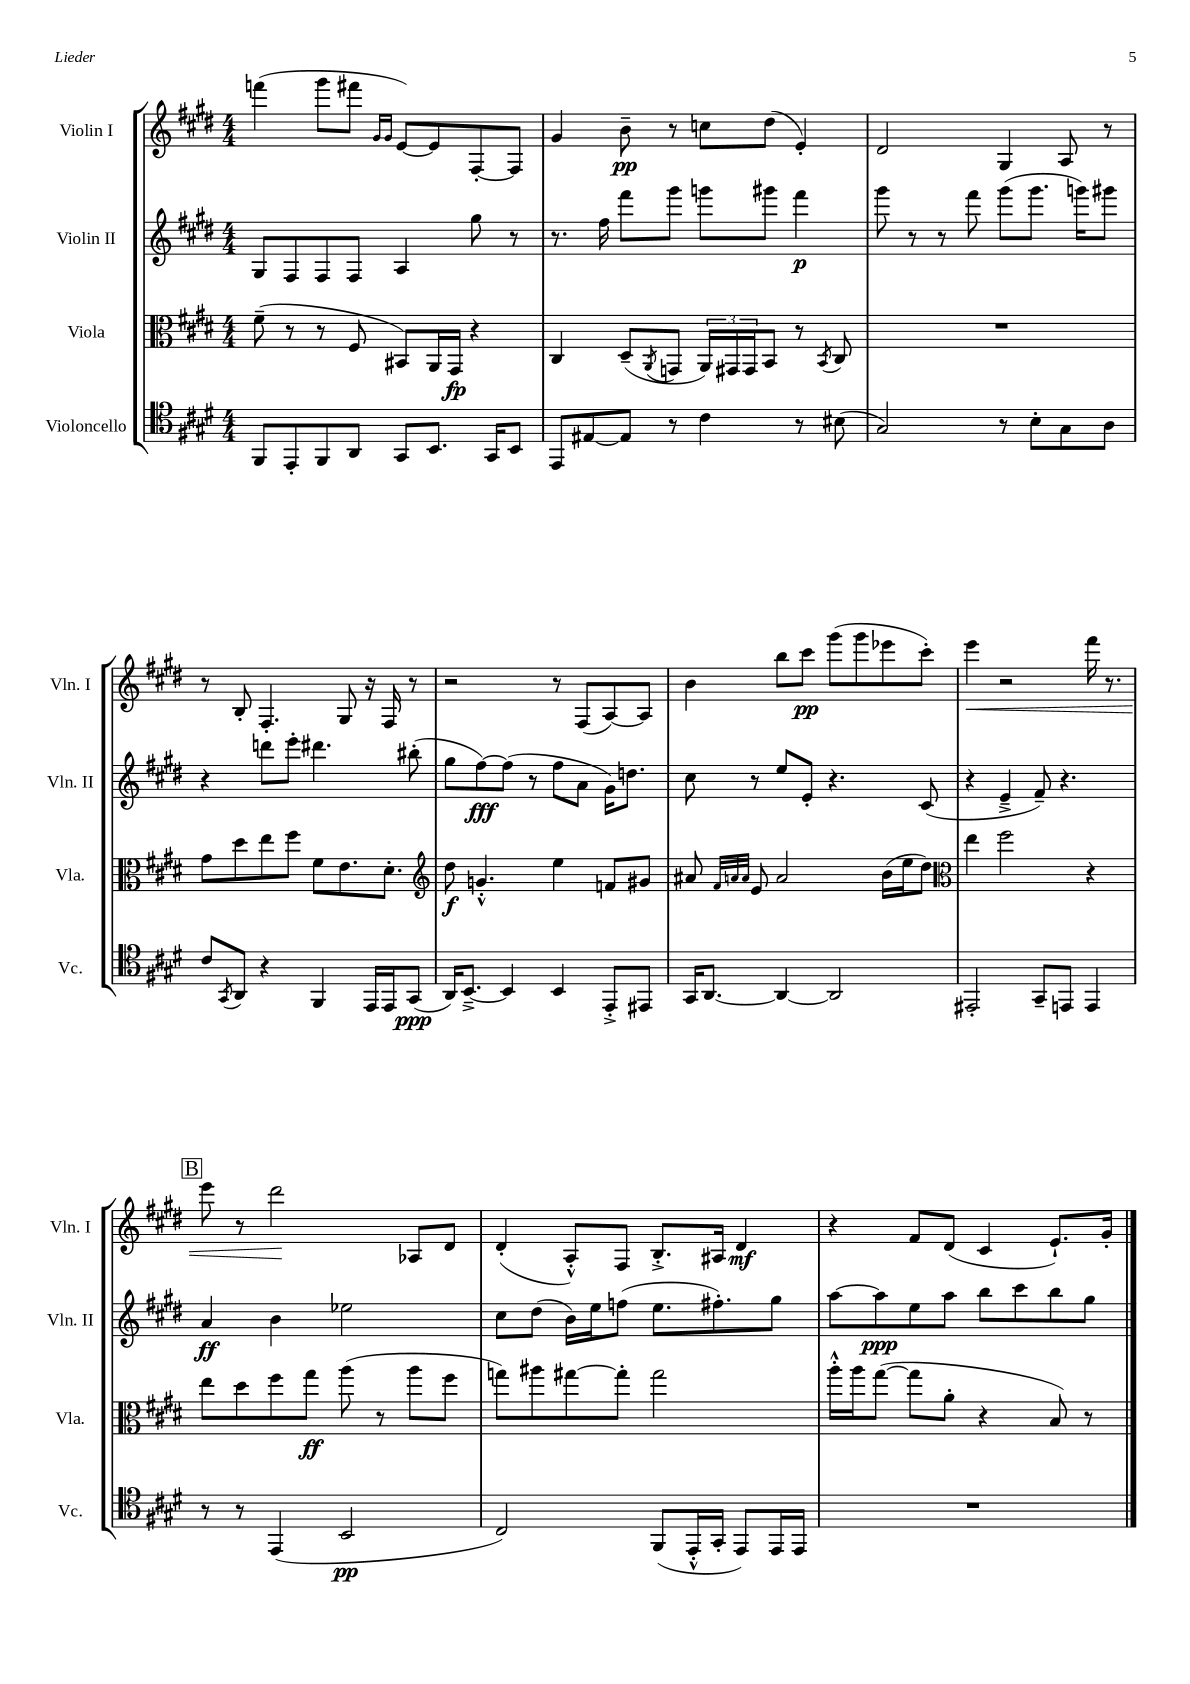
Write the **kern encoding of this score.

**kern	**kern	**kern	**kern
*staff4	*staff3	*staff2	*staff1
*clefC4	*clefC3	*clefG2	*clefG2
*k[f#c#g#d#]	*k[f#c#g#d#]	*k[f#c#g#d#]	*k[f#c#g#d#]
*M4/4	*M4/4	*M4/4	*M4/4
8FF#	(8f#~	8G#	(4fff
8EE'	8r	8F#	.
8FF#	8r	8F#	8ggg#
8AA	8F#	8F#	8fff#
.	.	.	16qqg#
.	.	.	16qqg#
8GG#	8BB#)	4A	[8e)
8.BB	16AA	.	8e]
.	16GG#	.	.
.	4r	8gg#	[8F#'
16GG#	.	.	.
8BB	.	8r	8F#]
=	=	=	=
8EE	4C#	8.r	4g#
[8E#	.	.	.
.	.	16ff#	.
8E#]	(8D#~	8fff#	8b~
.	8qAA	.	.
8r	8GG	8ggg#	8r
4c#	24AA)	8ggg	8cc
.	24GG#	.	.
.	24GG#	.	.
.	8BB	8ggg#	(8dd#
8r	8r	4fff#	4e')
.	8qBB	.	.
(8B#	8C#	.	.
=	=	=	=
2G#)	1r	8ggg#	2d#
.	.	8r	.
.	.	8r	.
.	.	8fff#	.
8r	.	(8ggg#	4G#
8B'	.	8.ggg#	.
8G#	.	.	8A
.	.	16ggg)	.
8A	.	8ggg#	8r
=	=	=	=
8c#	8g#	4r	8r
8qGG#	.	.	.
8AA	8dd#	.	8B'
4r	8ee	8ddd	4.F#'
.	8ff#	8eee'	.
4FF#	8f#	4.ddd#	.
.	8.e	.	8G#
16EE	.	.	16r
16EE	8.d#'	.	16F#
(8GG#	.	(8bb#'	8r
=	=	=	=
*	*clefG2	*	*
16AA)	8dd#	8gg#	2r
[8.BB~^	.	.	.
.	4.g'^^	[8ff#)	.
4BB]	.	(8ff#]	.
.	.	8r	.
4BB	4ee	8ff#	8r
.	.	8a	(8F#
8EE'^	8f	16g#)	[8A)
.	.	8.dd	.
8EE#	8g#	.	8A]
=	=	=	=
16GG#	8a#	8cc#	4b
[8.AA	.	.	.
.	32qqf#	.	.
.	32qqa	.	.
.	32qqa	.	.
.	8e	8r	.
4AA_	2a	8ee	8bb
.	.	8e'	8ccc#
2AA]	.	4.r	(8ggg#
.	.	.	8ggg#
.	(16b	.	8eee-
.	16ee	.	.
.	8dd#)	(8c#	8ccc#')
=	=	=	=
*	*clefC3	*	*
2EE#'	4ee	4r	4eee
.	2ff#	4e~^	2r
8GG#~	.	8f#~)	.
8EE	.	4.r	.
4EE	4r	.	16fff#
.	.	.	8.r
=	=	=	=
8r	8ee	4a	8eee
8r	8dd#	.	8r
(4EE	8ff#	4b	2ddd#
.	8gg#	.	.
2BB	(8aa	2ee-	.
.	8r	.	.
.	8aa	.	8A-
.	8ff#	.	8d#
=	=	=	=
2C#)	8gg)	8cc#	(4d#'
.	8aa#	(8dd#	.
.	[8gg#	16b)	8A'^^)
.	.	16ee	.
.	8gg#']	(8ff	8F#
(8FF#	2gg#	8.ee	8.B'^
16EE'^^	.	.	.
16GG#'	.	8.ff#')	16A#
8EE)	.	.	4d#
16EE	.	8gg#	.
16EE	.	.	.
=	=	=	=
1r	16aa'^^	[8aa	4r
.	16aa	.	.
.	([8gg#	8aa]	.
.	8gg#]	8ee	8f#
.	8a'	8aa	(8d#
.	4r	8bb	4c#
.	.	8ccc#	.
.	8B)	8bb	8.e`)
.	8r	8gg#	.
.	.	.	16g#'
==	==	==	==
*-	*-	*-	*-
